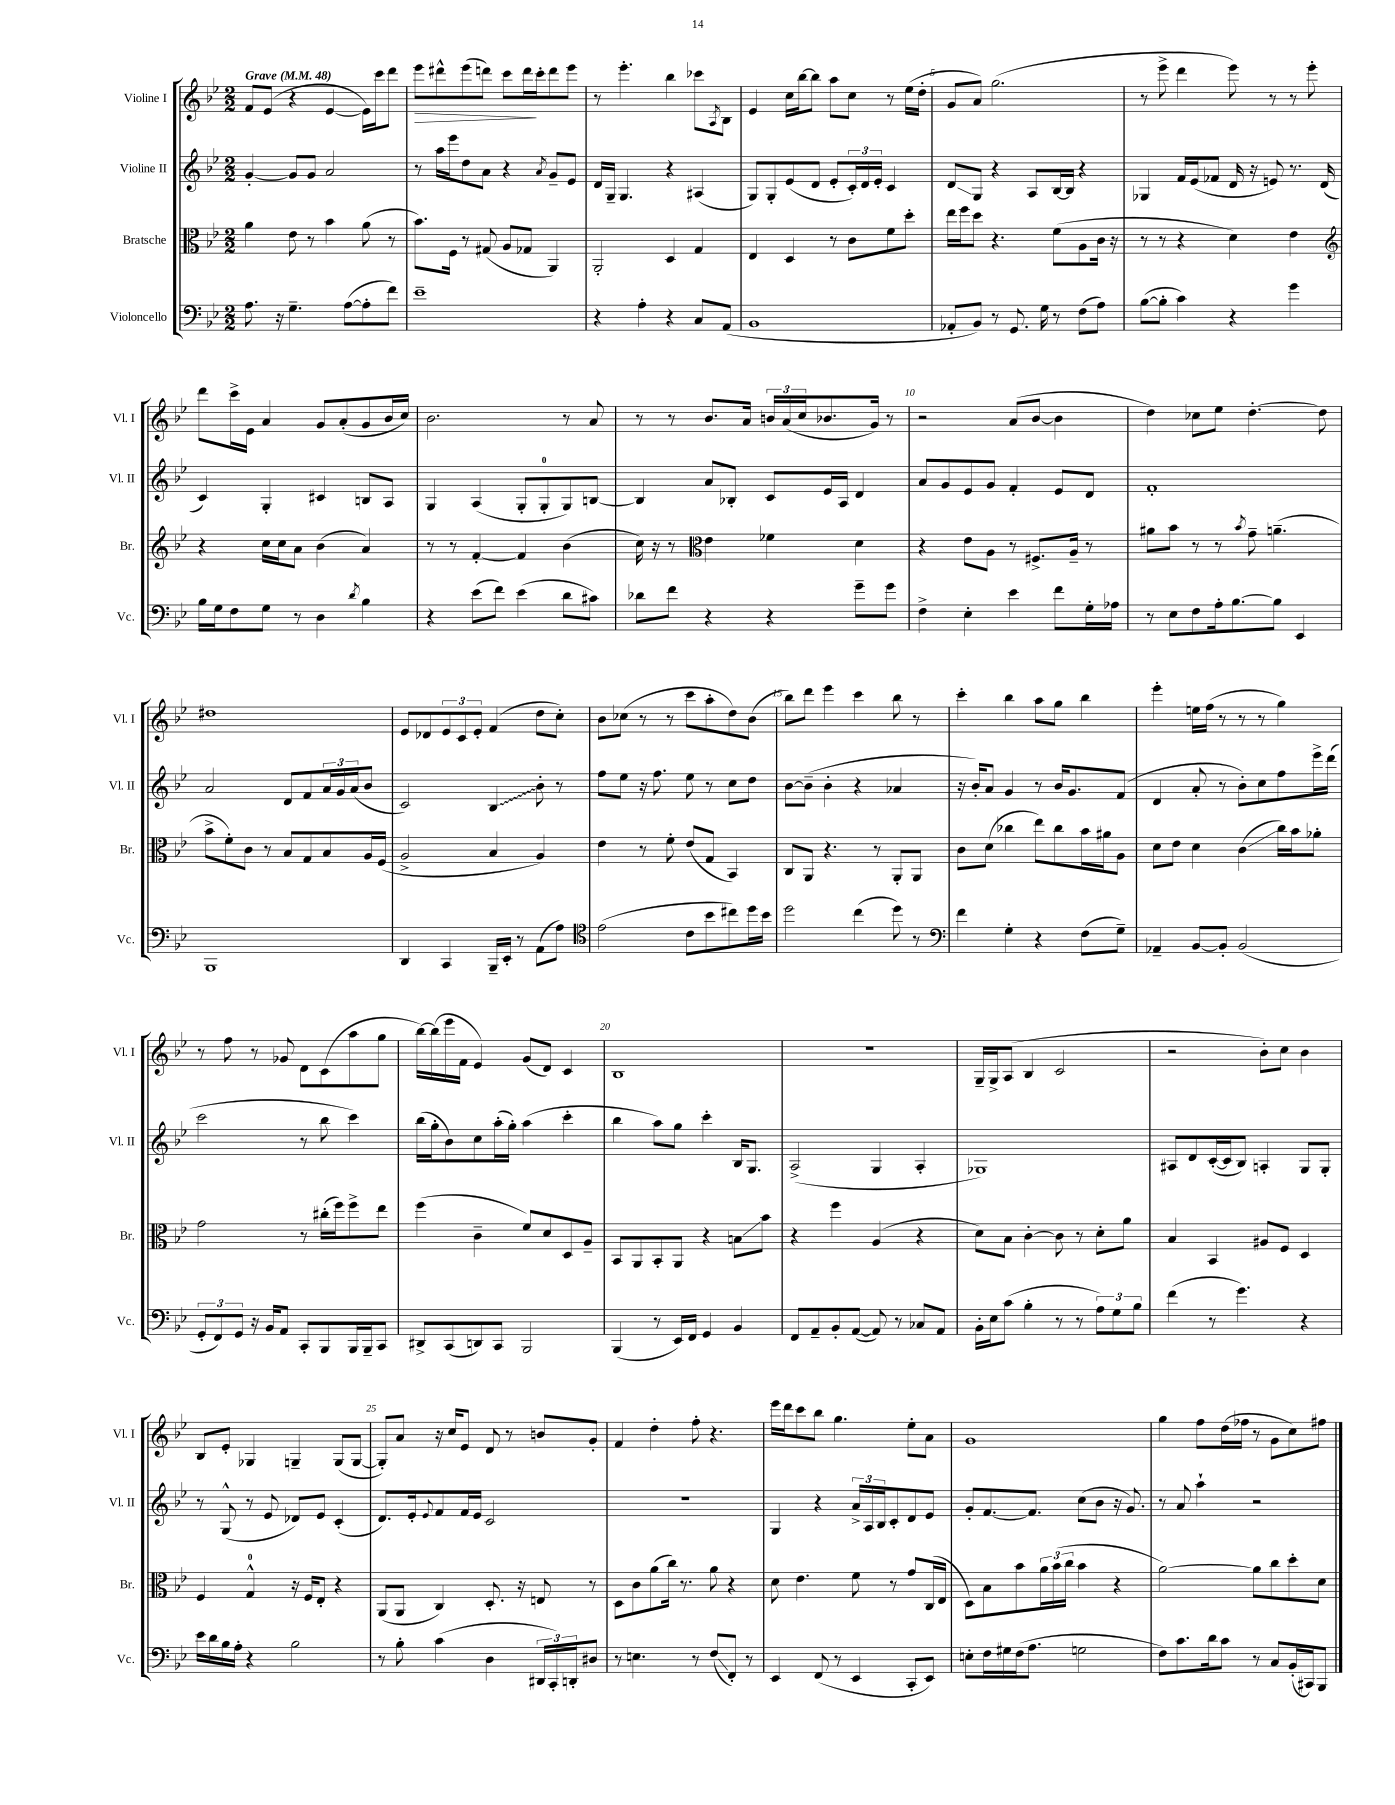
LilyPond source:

<<
\new StaffGroup <<
\new Staff = "s0" \with { instrumentName = "Violine I" shortInstrumentName = "Vl. I" } {
    \clef treble \key bes \major \numericTimeSignature \time 2/2 \tempo "Grave" 4 = 48
    f'8 ees'8( r4 ees'4~ ees'16) c'''16 d'''8 |
    ees'''8\> dis'''8-^ ees'''8( d'''8) c'''8 d'''16\! c'''16-. d'''8 ees'''8 |
    r8 ees'''4.-. bes''4 ces'''8 \acciaccatura { a8 } bes8 |
    ees'4 c''16 bes''16~ bes''8 a''8 c''8 r8 ees''16( d''16-. |
    g'8 a'8) g''2.( |
    r8 ees'''8-> d'''4 ees'''8) r8 r8 ees'''8-. |
    d'''8 c'''16-> ees'16 a'4 g'8 a'8-.( g'8 bes'16 c''16) |
    bes'2. r8 a'8 |
    r8 r8 bes'8. a'16 \tuplet 3/2 { b'16 a'16( c''16 } bes'8. g'16) r8 |
    r2 a'8( bes'8~ bes'4 |
    d''4) ces''8 ees''8 d''4.~-. d''8 |
    dis''1 |
    ees'8 des'8 \tuplet 3/2 { ees'8 c'8 ees'8-. } f'4( d''8 c''8-.) |
    bes'8 ces''8( r8 r8 c'''8 a''8-. d''8) bes'8( |
    bes''8) d'''8 ees'''4 c'''4 bes''8 r8 |
    c'''4-. bes''4 a''8 g''8 bes''4 |
    ees'''4-. e''16 f''16( r8 r8 r8 g''4) |
    r8 f''8 r8 ges'8 d'8 c'8( a''8 g''8 |
    bes''16~) bes''16( ees'''16 f'16 ees'4) g'8( d'8) c'4 |
    bes1 |
    r1 |
    g16-- g16-> a8( bes4 c'2 |
    r2 bes'8-.) c''8 bes'4 |
    bes8 ees'8-. ges4 g4-- g8( g8~ |
    g8-.) a'8 r16 c''16 ees'8 d'8 r8 b'8 g'8-. |
    f'4 d''4-. f''8-. r4. |
    ees'''16 d'''16 c'''8 bes''8 g''4. ees''8-. a'8 |
    g'1 |
    g''4 f''8 d''16( fes''16 r8 g'8 c''8) fis''8 \bar "|." |
}
\new Staff = "s1" \with { instrumentName = "Violine II" shortInstrumentName = "Vl. II" } {
    \clef treble \key bes \major \numericTimeSignature \time 2/2
    g'4~-. g'8 g'8 a'2 |
    r8 a''16 ees'''16 d''8 a'8 r4 \acciaccatura { a'8 } g'8-- ees'8 |
    d'16 g16-- g4. r4 ais4( |
    g8) g8-. ees'8( d'8 ees'8-. \tuplet 3/2 { c'16-.) d'16 ees'16-. } c'4 |
    d'8\glissando g8 r4 a8 bes16~ bes16 r4 |
    ges4 f'16 ees'16( fes'8 d'16 r16 e'8) r8. d'16( |
    c'4) g4-. cis'4 b8 a8 |
    g4 a4( g8-. g8-0-. g8) b8~ |
    b4 a'8 bes8-. c'8 ees'16 a16 d'4 |
    a'8 g'8 ees'8 g'8 f'4-. ees'8 d'8 |
    f'1-. |
    a'2 d'8 f'8 \tuplet 3/2 { a'16 g'16 a'16( } bes'8 |
    c'2) \once \override Glissando.style = #'zigzag bes4\glissando bes'8-. r8 |
    f''8 ees''8 r16 f''8. ees''8 r8 c''8 d''8 |
    bes'8~ bes'8--( bes'4-. r4 aes'4 |
    r16 bes'16-.) a'8 g'4 r8 bes'16 g'8. f'8( |
    d'4 a'8-. r8 bes'8-.) c''8 f''8 ees'''16-> d'''16( |
    c'''2 r8 bes''8 c'''4) |
    bes''16( g''16-. bes'8) c''8 a''16-.( g''16-.) a''4( c'''4-. |
    bes''4 a''8) g''8 c'''4-. bes16 g8. |
    a2->( g4 a4-. |
    ges1) |
    ais8 d'8 c'16~-.( c'16 bes8) a4-. g8 g8-. |
    r8 g8-^( r8 ees'8 des'8) ees'8 c'4-.( |
    d'8.) ees'16-. \appoggiatura { ees'8 } f'8 f'16 ees'16 c'2 |
    R1 |
    g4 r4 \tuplet 3/2 { a'16-> a16 bes16 } c'8-. d'8 ees'8 |
    g'8-. f'8.~ f'8. c''8( bes'8 r16 g'8.) |
    r8 a'8 a''4-! r2 \bar "|." |
}
\new Staff = "s2" \with { instrumentName = "Bratsche" shortInstrumentName = "Br." } {
    \clef alto \key bes \major \numericTimeSignature \time 2/2
    a'4 ees'8 r8 bes'4 a'8( r8 |
    bes'8.) f16 r8 gis8( a8 ges8 a,4) |
    a,2-. d4 g4 |
    ees4 d4 r8 c'8 f'8 d''8-. |
    ees''16 f''16 d''8 r4. f'8( a8 c'16 r16 |
    r8 r8 r4 d'4) ees'4 |
    \clef treble r4 c''16 c''16 a'8 bes'4( a'4) |
    r8 r8 f'4~-. f'4 bes'4( |
    c''16) r16 r8 \clef alto ees'4 fes'4 d'4 |
    r4 ees'8 a8 r8 fis8.-> a16-- r8 |
    ais'8 bes'8 r8 r8 \acciaccatura { bes'8 } g'8-- a'4.--( |
    bes'8-> f'8-.) c'8 r8 bes8 g8 bes8 a16 f16( |
    a2-> bes4 a4) |
    ees'4 r8 f'8-. ees'8( g8 bes,4) |
    c8 a,8 r4. r8 a,8-. a,8 |
    c'8 d'8( ces''4 ees''8) ces''8 bes'16 ais'16 a8 |
    d'8 ees'8 d'4 c'4\glissando( c''16) bes'16 aes'8-. |
    g'2 r8 cis''16-.( f''16) f''8-> ees''8 |
    f''4( c'4-- f'8) d'8 d8 a8-- |
    bes,8 a,8 bes,8-. a,8 r4 b8\glissando bes'8 |
    r4 f''4 a4( r4 |
    d'8) bes8 c'4~-. c'8 r8 d'8-. a'8 |
    bes4 bes,4 ais8 f8 d4 |
    f4 g4-0-^ r16 f16 ees8-. r4 |
    a,8( a,8 c4) d8.-. r16 e8 r8 |
    d8 c'8 a'8( c''16) r8. a'8 r4 |
    d'8 ees'4. f'8 r8 g'8 c16( ees16 |
    d8) bes8 bes'8 \tuplet 3/2 { a'16 bes'16( c''16 } bes'4 r4 |
    a'2~) a'8 c''8 d''8-. d'8 \bar "|." |
}
\new Staff = "s3" \with { instrumentName = "Violoncello" shortInstrumentName = "Vc." } {
    \clef bass \key bes \major \numericTimeSignature \time 2/2
    a8. r16 g4.-- a8~( a8-. f'8) |
    ees'1-- |
    r4 a4-. r4 c8 a,8( |
    bes,1 |
    aes,8-. bes,8) r8 g,8. g16 r8 f8( a8) |
    bes8~( bes8-. c'4) r4 g'4 |
    bes16 g16 f8 g8 r8 d4 \acciaccatura { d'8 } bes4 |
    r4 ees'8( f'8) ees'4( d'8 cis'8) |
    des'8 f'8 r4 r4 g'8-- g'8 |
    f4-> ees4-. ees'4 f'8 g16-. aes16 |
    r8 ees8 f8 a16-. bes8.~ bes8 ees,4 |
    bes,,1 |
    d,4 c,4 bes,,16-- ees,16-. r8 a,8( a8) |
    \clef tenor ees'2( c'8 bes'8 cis''8) d''16 bes'16 |
    d''2 c''4( d''8) r8 |
    \clef bass f'4 g4-. r4 f8( g8--) |
    aes,4-- bes,8~ bes,8-. bes,2( |
    \tuplet 3/2 { g,8-. f,8) g,8 } r16 bes,16 a,8 c,8-. bes,,8 bes,,16 bes,,16-- c,8 |
    dis,8-> c,8( d,8) c,8 bes,,2 |
    bes,,4( r8 ees,16) f,16 g,4 bes,4 |
    f,8 a,8-- bes,8-. a,8~( a,8) r8 ces8 a,8 |
    bes,16-. ees16 c'8( bes4-. r8 r8 \tuplet 3/2 { a8) g8 bes8 } |
    f'4( r8 g'4.) r4 |
    ees'16 d'16 bes16 a16-. r4 bes2 |
    r8 bes8-. c'4( d4 \tuplet 3/2 { dis,16 c,16-.) d,16-. } dis8 |
    r8 e4. r8 f8\glissando( f,8-.) r8 |
    ees,4 f,8( r8 ees,4 c,8-. ees,8) |
    e8-. f16 gis16 f16( a8. g2 |
    f8) c'8. d'16 c'8 r8 c8 bes,16-.( cis,16) bes,,8 \bar "|." |
}
>>
>>
\layout { \context { \Score \override BarNumber.break-visibility = ##(#f #t #t) barNumberVisibility = #(every-nth-bar-number-visible 5) } }
